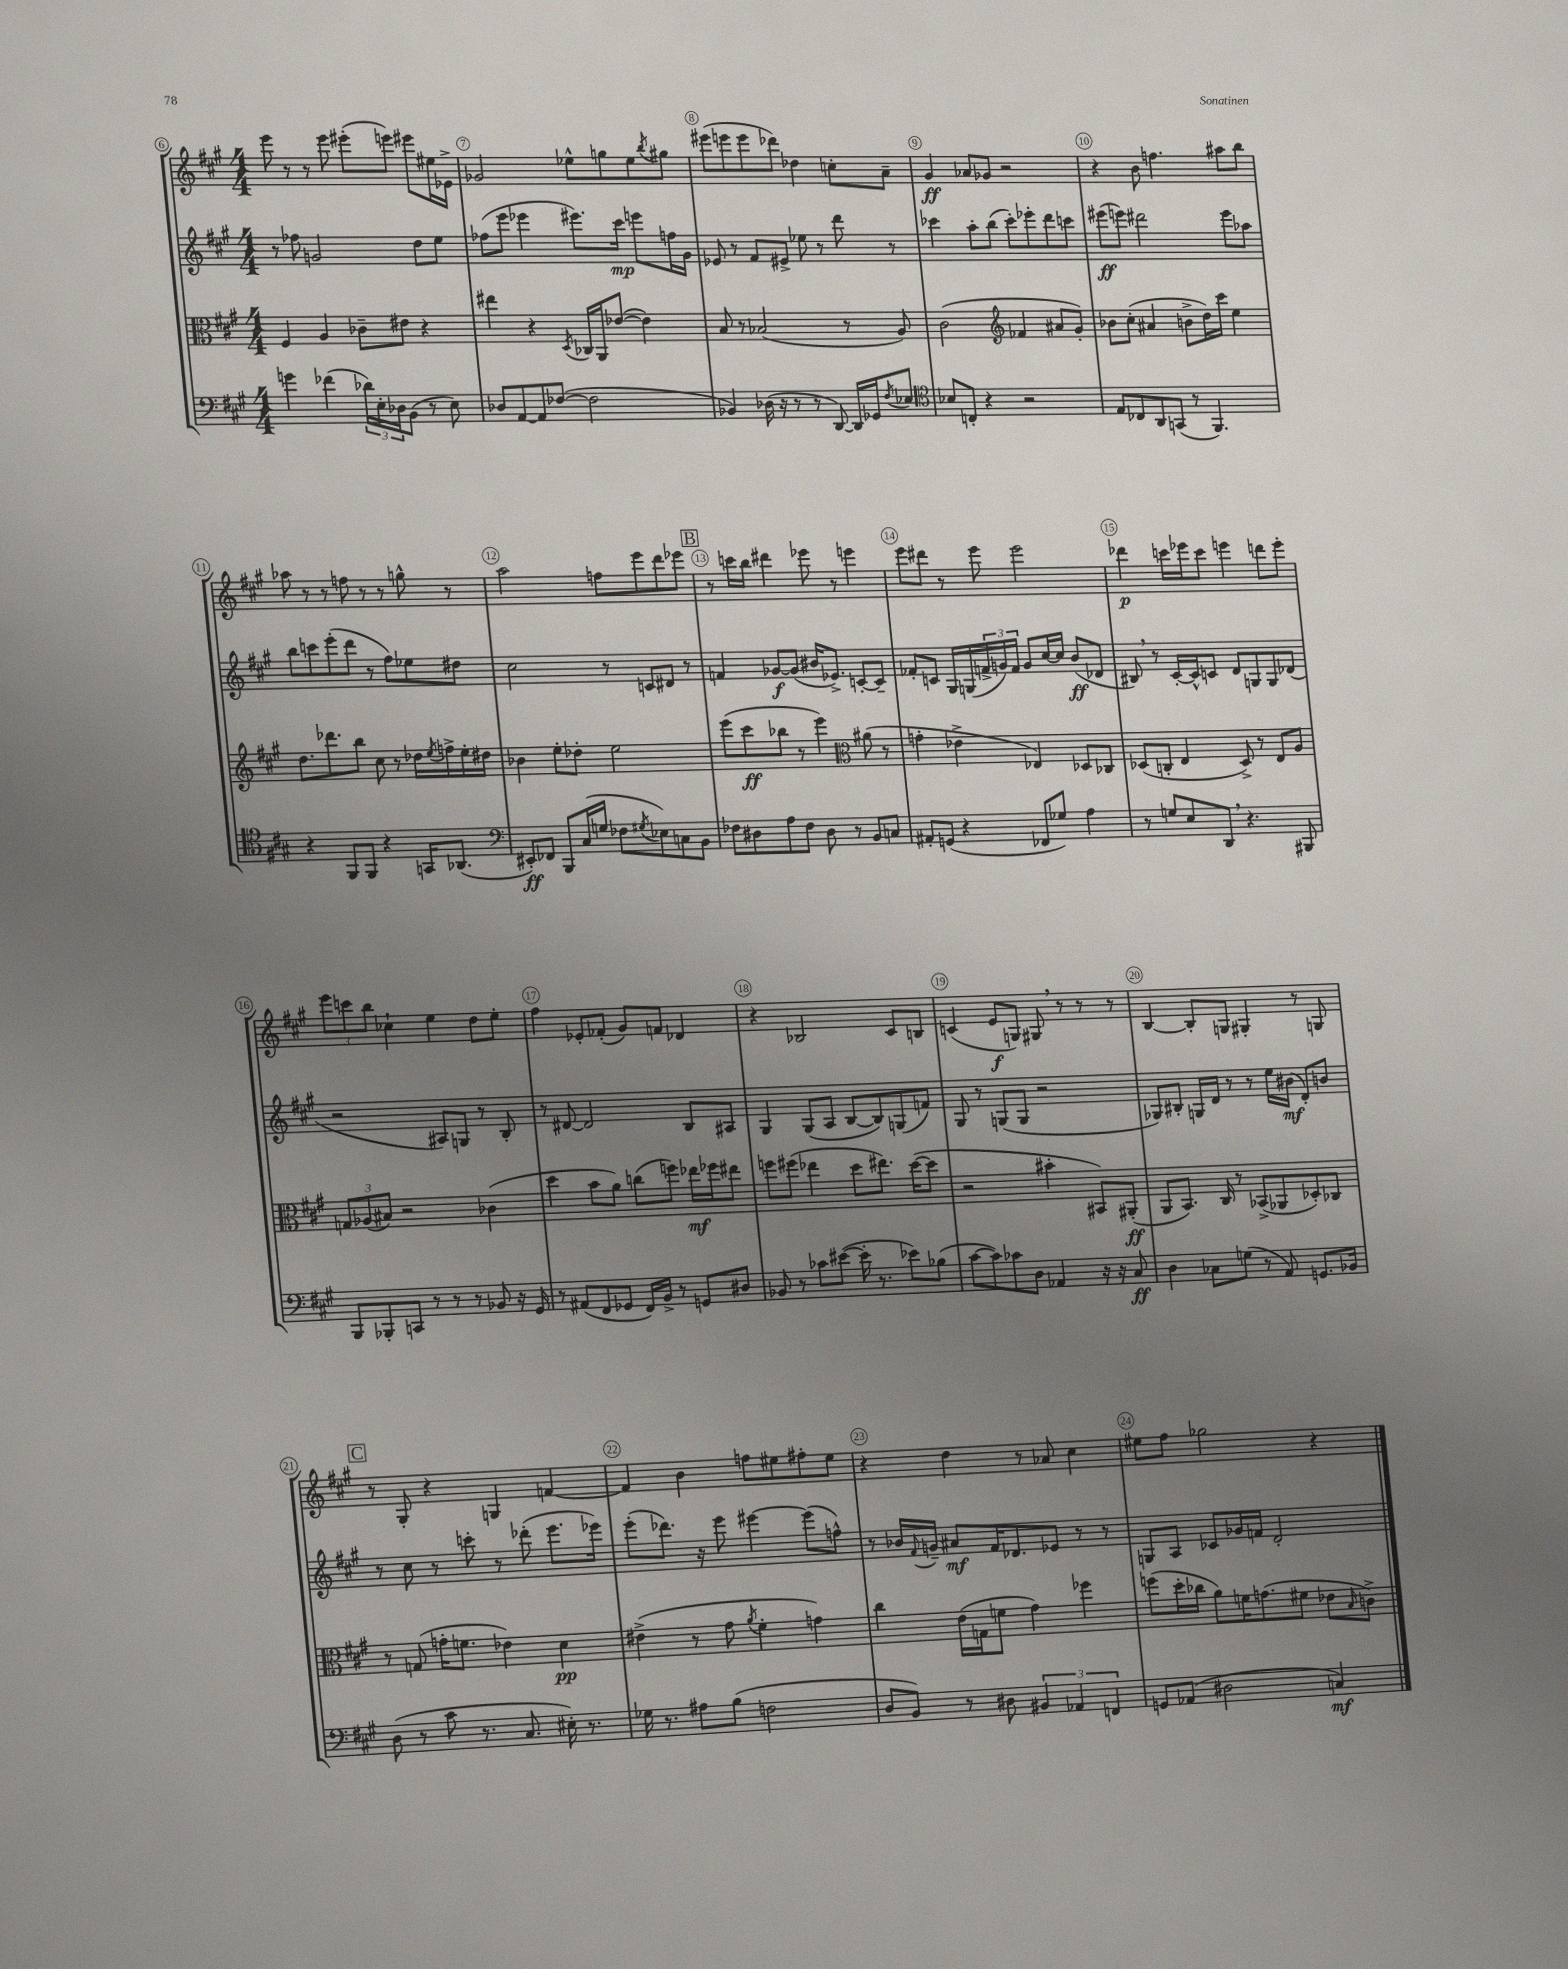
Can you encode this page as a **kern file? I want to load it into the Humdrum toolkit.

**kern	**dynam	**kern	**dynam	**kern	**dynam	**kern	**dynam
*part4	*part4	*part3	*part3	*part2	*part2	*part1	*part1
*staff4	*staff4	*staff3	*staff3	*staff2	*staff2	*staff1	*staff1
*clefF4	*	*clefC3	*	*clefG2	*	*clefG2	*
*k[f#c#g#]	*	*k[f#c#g#]	*	*k[f#c#g#]	*	*k[f#c#g#]	*
*M4/4	*	*M4/4	*	*M4/4	*	*M4/4	*
=6	=6	=6	=6	=6	=6	=6	=6
4gn\	.	4F#/	.	8r	.	8eee\	.
.	.	.	.	8ff-X\	.	8r	.
(4f-X\	.	4A/	.	2gn/	.	8r	.
.	.	.	.	.	.	8eee\	.
24d-X\LL)	.	8c-X~\L	.	.	.	(8eee#X'\L	.
24E'\	.	.	.	.	.	.	.
24D-X\J	.	.	.	.	.	.	.
(8BB\J	.	8e#X\J	.	.	.	8eeen\J)	.
8r	.	4r	.	8dd\L	.	8eee#X\L	.
8E\)	.	.	.	8ee\J	.	16ee#X\L	.
.	.	.	.	.	.	16e-X^\JJ	.
=7	=7	=7	=7	=7	=7	=7	=7
8D-X/L	.	4ee#X\	.	(8ff-X\L	.	2g-X/	.
[8AA/	.	.	.	8eee\J	.	.	.
8AA/]	.	4r	.	4eee-X\	.	.	.
([8F-X/J	.	.	.	.	.	.	.
.	.	8qD/	.	.	.	.	.
2F-\]	.	16C-X/LL	.	8.eee#X\L)	.	8ee-X^^\L	.
.	.	16AA/J	.	.	.	.	.
.	.	([8e-X/J	.	.	.	8ggn\	.
.	.	.	.	16ccc#\Jk	mp	.	.
.	.	4e-\])	.	8eeen\L	.	8ee-\	.
.	.	.	.	.	.	8qbb/	.
.	.	.	.	16ffn\L	.	8gg#X\J	.
.	.	.	.	16g#\JJ	.	.	.
=8	=8	=8	=8	=8	=8	=8	=8
4BB-X/)	.	8B/	.	8e-X/	.	(8eee#X\L	.
.	.	8r	.	8r	.	8eeen\	.
(16D-X\	.	(2B-X/	.	8f#/L	.	8eee\	.
16r	.	.	.	.	.	.	.
8r	.	.	.	8e#X^/J	.	8ddd-X\J)	.
8r	.	.	.	8ee-X\	.	4dd-X\	.
[8DD/)	.	.	.	8r	.	.	.
16DD/LL]	.	8r	.	8ddd\	.	8ccn'\L	.
16GG-X/J	.	.	.	.	.	.	.
8qF#/	.	.	.	.	.	.	.
8E-X/J	.	8A/)	.	8r	.	8a~\J	.
=9	=9	=9	=9	=9	=9	=9	=9
*clefC4	*	*	*	*	*	*	*
8B-X/L	.	(2c#\	.	4ccc-X\	.	4g#/	ff
8Cn'/J	.	.	.	.	.	.	.
4r	.	.	.	8aa'\L	.	8a-X/L	.
.	.	.	.	(8bb\J	.	8g-X/J	.
*	*	*clefG2	*	*	*	*	*
2r	.	4f-X/	.	8ccc-'\L)	.	2r	.
.	.	.	.	8eee-X'\	.	.	.
.	.	8a#X/L	.	8ddd\	.	.	.
.	.	8g#'/J)	.	8cccn\J	.	.	.
=10	=10	=10	=10	=10	=10	=10	=10
8E/L	.	8b-X\L	.	(8eee#X\L	ff	4r	.
8C-X/	.	(8cc#'\J	.	8eeen\J)	.	.	.
8AA/	.	4a#X/	.	2ddd#X\	.	8b\	.
(8GGn/J	.	.	.	.	.	4.ffn\	.
8r	.	8bn^\L	.	.	.	.	.
4.FF#/)	.	16dd\L)	.	.	.	.	.
.	.	16ccc#\JJ	.	.	.	.	.
.	.	4ee\	.	8eee\L	.	8aa#X\L	.
.	.	.	.	8aa-X\J	.	8bb\J	.
!!LO:LB:g=z
=11	=11	=11	=11	=11	=11	=11	=11
4r	.	8.dd\L	.	8bb\L	.	8aa-X\	.
.	.	.	.	8cccn\	.	8r	.
.	.	8.ddd-X\	.	.	.	.	.
8FF#/L	.	.	.	(8eee'\	.	8r	.
8FF#/J	.	8bb\J	.	8ddd\J	.	8ffn\	.
4r	.	8cc#\	.	8r	.	8r	.
.	.	8r	.	8ff#\L)	.	8r	.
16GGn/KL	.	16dd-X\LL	.	8ee-X\	.	8ggn^^\	.
.	.	8qee/	.	.	.	.	.
(8.AA-X/J	.	16ffn^\	.	.	.	.	.
.	.	16ee'\	.	8dd#X\J	.	8r	.
.	.	16dd#X\JJ	.	.	.	.	.
=12	=12	=12	=12	=12	=12	=12	=12
*clefF4	*	*	*	*	*	*	*
8EE#X'/L)	ff	4b-X\	.	2cc#\	.	2aa\	.
8FF-X/J	.	.	.	.	.	.	.
8BBB/L	.	8ee'\L	.	.	.	.	.
(16C#/L	.	8dd-X'\J	.	.	.	.	.
16Gn/JJ	.	.	.	.	.	.	.
8F-X\L	.	2ee\	.	8r	.	8ffn\L	.
8qG#X/	.	.	.	.	.	.	.
8E-X\)	.	.	.	8cn/L	.	8eee\	.
8Cn\	.	.	.	8d#X/J	.	8ddd\	.
8BB\J	.	.	.	8r	.	8eee-X\J	.
!!LO:REH:place=s1:t=B
=13	=13	=13	=13	=13	=13	=13	=13
8F-X\L	.	(8eee\L	.	4fn/	.	8r	.
8D#X\	.	8ccc#\	ff	.	.	16cccn\LL	.
.	.	.	.	.	.	16bb\JJ	.
8A\	.	8bb-X\J	.	[8g-X/L	f	4ddd#X\	.
8F-\J	.	8r	.	(8g-/J]	.	.	.
8D#\	.	4eee\)	.	16b#X/KL	.	8eee-X\	.
.	.	.	.	8.e-X^/J)	.	.	.
8r	.	.	.	.	.	8r	.
*	*	*clefC3	*	*	*	*	*
8BB/L	.	(8a#X\	.	[8cn'/L	.	4eeen\	.
8Cn/J	.	8r	.	8c~/J]	.	.	.
=14	=14	=14	=14	=14	=14	=14	=14
8AA#X'/L	.	4gn'\	.	8f-X'/L	.	8eee\L	.
(8GGn/J	.	.	.	8cn/J	.	8ddd#X\J	.
4r	.	4e-X^\	.	16G#/LL	.	8r	.
.	.	.	.	(16Gn/	.	.	.
.	.	.	.	24fn^/	.	8eee\	.
.	.	.	.	24gn/)	.	.	.
.	.	.	.	24f/JJ	.	.	.
8FF-X/L	.	4E-X/)	.	8g/L	.	2eee\	.
8G-X/J)	.	.	.	[16cc#/L	.	.	.
.	.	.	.	16cc#/JJ]	.	.	.
4A\	.	8D-X/L	.	(8b/L	ff	.	.
.	.	8C-X/J	.	8d-X/J	.	.	.
=15	=15	=15	=15	=15	=15	=15	=15
8r	.	(8D-X/L	.	8B#X,/)	.	4ddd-X\	p
8Gn/L	.	8Cn'/J	.	8r	.	.	.
8E/	.	4E/	.	[16c#'/LL	.	16cccn\LL	.
.	.	.	.	16c#^^/J]	.	16eee-X\J	.
8DD,/J	.	.	.	8cn/J	.	8ccc\J	.
4.r	.	8D-^/)	.	8d/L	.	4eeen\	.
.	.	8r	.	8Gn/	.	.	.
.	.	8E/L	.	8G/	.	8dddn\L	.
8BBB#X/	.	8A/J	.	(8d-X/J	.	8eee'\J	.
!!LO:LB:g=z
=16	=16	=16	=16	=16	=16	=16	=16
8BBB/L	.	12Gn/L	.	2r	.	12eee\L	.
.	.	(12A-X/	.	.	.	12cccn\	.
8BBB-X'/	.	.	.	.	.	.	.
.	.	12B#X/J)	.	.	.	12bb\J	.
8CCn/J	.	2r	.	.	.	4cc-X`\	.
8r	.	.	.	.	.	.	.
8r	.	.	.	8A#X/L)	.	4ee\	.
8r	.	.	.	8Gn/J	.	.	.
8BB-X/	.	(4c-X\	.	8r	.	8dd\L	.
16r	.	.	.	8B'/	.	8ee'\J	.
16GG#/	.	.	.	.	.	.	.
=17	=17	=17	=17	=17	=17	=17	=17
8r	.	4dd\	.	8r	.	4ff#\	.
(8AA#X/L	.	.	.	[8d#X/	.	.	.
8FF#/	.	8b\L	.	2d#/]	.	8e-X'/L	.
8GG-X/J	.	8a\J)	.	.	.	(8f-X'/J	.
16FF#/LL)	.	(8ccn\L	.	.	.	8g#/L)	.
16BB^/JJ	.	.	.	.	.	.	.
8r	.	8ffn\J)	.	.	.	8fn/J	.
8GGn/L	.	16ee-X\LL	mf	8B/L	.	4d-X/	.
.	.	16ff-X\J	.	.	.	.	.
8D#X/J	.	8ee#X\J	.	8A#X/J	.	.	.
=18	=18	=18	=18	=18	=18	=18	=18
8BB-X/	.	8ffn\L	.	4G#/	.	4r	.
8r	.	(8ff#X\J	.	.	.	.	.
8c-X\L	.	4ee-X\	.	(8G#/L	.	2B-X/	.
([8e#X\J	.	.	.	8A/J	.	.	.
16e#'\]	.	8dd\L	.	[8B/L	.	.	.
8.r	.	.	.	.	.	.	.
.	.	8.ee#X\J)	.	8B/])	.	.	.
8e-X\L)	.	.	.	(8Gn/	.	8c#/L	.
.	.	([16dd\KL	.	.	.	.	.
(8B-X\J	.	8dd\J]	.	8fn/J)	.	8Bn/J	.
=19	=19	=19	=19	=19	=19	=19	=19
[8c#\L	.	2r	.	8G#/	.	(4cn/	.
8c#\])	.	.	.	8r	.	.	.
8c-X\	.	.	.	(8Gn/L	.	8e/L	f
8D\J	.	.	.	8G/J	.	8Gn/J)	.
4AA-X/	.	4b#X'\	.	2r	.	8G#X,/	.
.	.	.	.	.	.	8r	.
16r	.	8BB#X/L)	.	.	.	8r	.
16r	.	.	.	.	.	.	.
8C#/	ff	(8AA#X'/J	ff	.	.	8r	.
=20	=20	=20	=20	=20	=20	=20	=20
4D\	.	8AA/L	.	8G-X/L)	.	[4B/	.
.	.	8.BB/J)	.	8B#X'/J	.	.	.
8C-X\L	.	.	.	16Gn/LL	.	8B'/L]	.
.	.	16C#/	.	16d/JJ	.	.	.
(8Gn\J	.	8r	.	8r	.	8Gn/J	.
8r	.	(8BB-X^/L	.	8r	.	4G#X'/	.
8AA/)	.	8AA-X/	.	16ee\LL	.	.	.
.	.	.	.	(16b#X\JJ	mf	.	.
8.GGn/L	.	8D-X'/)	.	8d'/L)	.	8r	.
.	.	8C-X/J	.	8bn/J	.	8Gn/	.
16BB-X/Jk	.	.	.	.	.	.	.
!!LO:LB:g=z
!!LO:REH:place=s1:t=C
=21	=21	=21	=21	=21	=21	=21	=21
(8D\	.	8r	.	8r	.	8r	.
8r	.	(8Gn/	.	8cc#\	.	8G#'/	.
8c#\	.	16gn'\KL	.	8r	.	4r	.
.	.	8.fn\J	.	.	.	.	.
8.r	.	.	.	8cccn'\	.	.	.
.	.	4e-X\)	.	8r	.	4Gn/	.
8.C#/	.	.	.	.	.	.	.
.	.	.	.	(8ddd-X'\	.	.	.
16E#X'\)	.	4d\	pp	8.eee\L	.	[4fn/	.
8.r	.	.	.	.	.	.	.
.	.	.	.	16eee-X\Jk)	.	.	.
=22	=22	=22	=22	=22	=22	=22	=22
16G-X\	.	(4e#X^\	.	(8eee'\L	.	4f/]	.
8.r	.	.	.	.	.	.	.
.	.	.	.	8.ddd-X\J)	.	.	.
8A#X\L	.	8r	.	.	.	4b\	.
.	.	.	.	16r	.	.	.
(8B\J	.	8g#\	.	8eee\	.	.	.
.	.	8qa/	.	.	.	.	.
2Fn\	.	4f#'\	.	[4eee#X\	.	8ffn\L	.
.	.	.	.	.	.	8ee#X\	.
.	.	4gn\)	.	(8eee#\L]	.	8ff#X'\	.
.	.	.	.	8ffn^^\J)	.	8ee#\J	.
=23	=23	=23	=23	=23	=23	=23	=23
8D/L	.	4cc#\	.	8r	.	4r	.
8BB/J)	.	.	.	16b-X/LL	.	.	.
.	.	.	.	8qqf#/	.	.	.
.	.	.	.	16gn~/JJ	.	.	.
8r	.	(16e\LL	.	8a#X/L	mf	4dd\	.
.	.	16Gn\J	.	.	.	.	.
8D#X\	.	8fn\J	.	16f#/K	.	.	.
.	.	.	.	8.d-X/	.	.	.
6BB#X/	.	4g#\)	.	.	.	8r	.
.	.	.	.	8e-X/J	.	8a-X/	.
6AA-X/	.	.	.	.	.	.	.
.	.	4ff-X\	.	8r	.	4cc#\	.
6FFn/	.	.	.	.	.	.	.
.	.	.	.	8r	.	.	.
=24	=24	=24	=24	=24	=24	=24	=24
8GGn/L	.	(8ffn\L	.	8Gn/L	.	8ee#X\L	.
(8AA-X/J	.	16dd'\L	.	8A/J	.	8ff#\J	.
.	.	16cc-X\JJ	.	.	.	.	.
2D#X\	.	8a\L)	.	8c-X/L	.	2gg-X\	.
.	.	16fn\K	.	16g-X/L	.	.	.
.	.	(8.gn\	.	16fn/JJ	.	.	.
.	.	.	.	2d'/	.	.	.
.	.	8f#X\J	.	.	.	.	.
4Cn/)	mf	8e-X\L	.	.	.	4r	.
.	.	16qqB/	.	.	.	.	.
.	.	8cn^\J)	.	.	.	.	.
==	==	==	==	==	==	==	==
*-	*-	*-	*-	*-	*-	*-	*-
